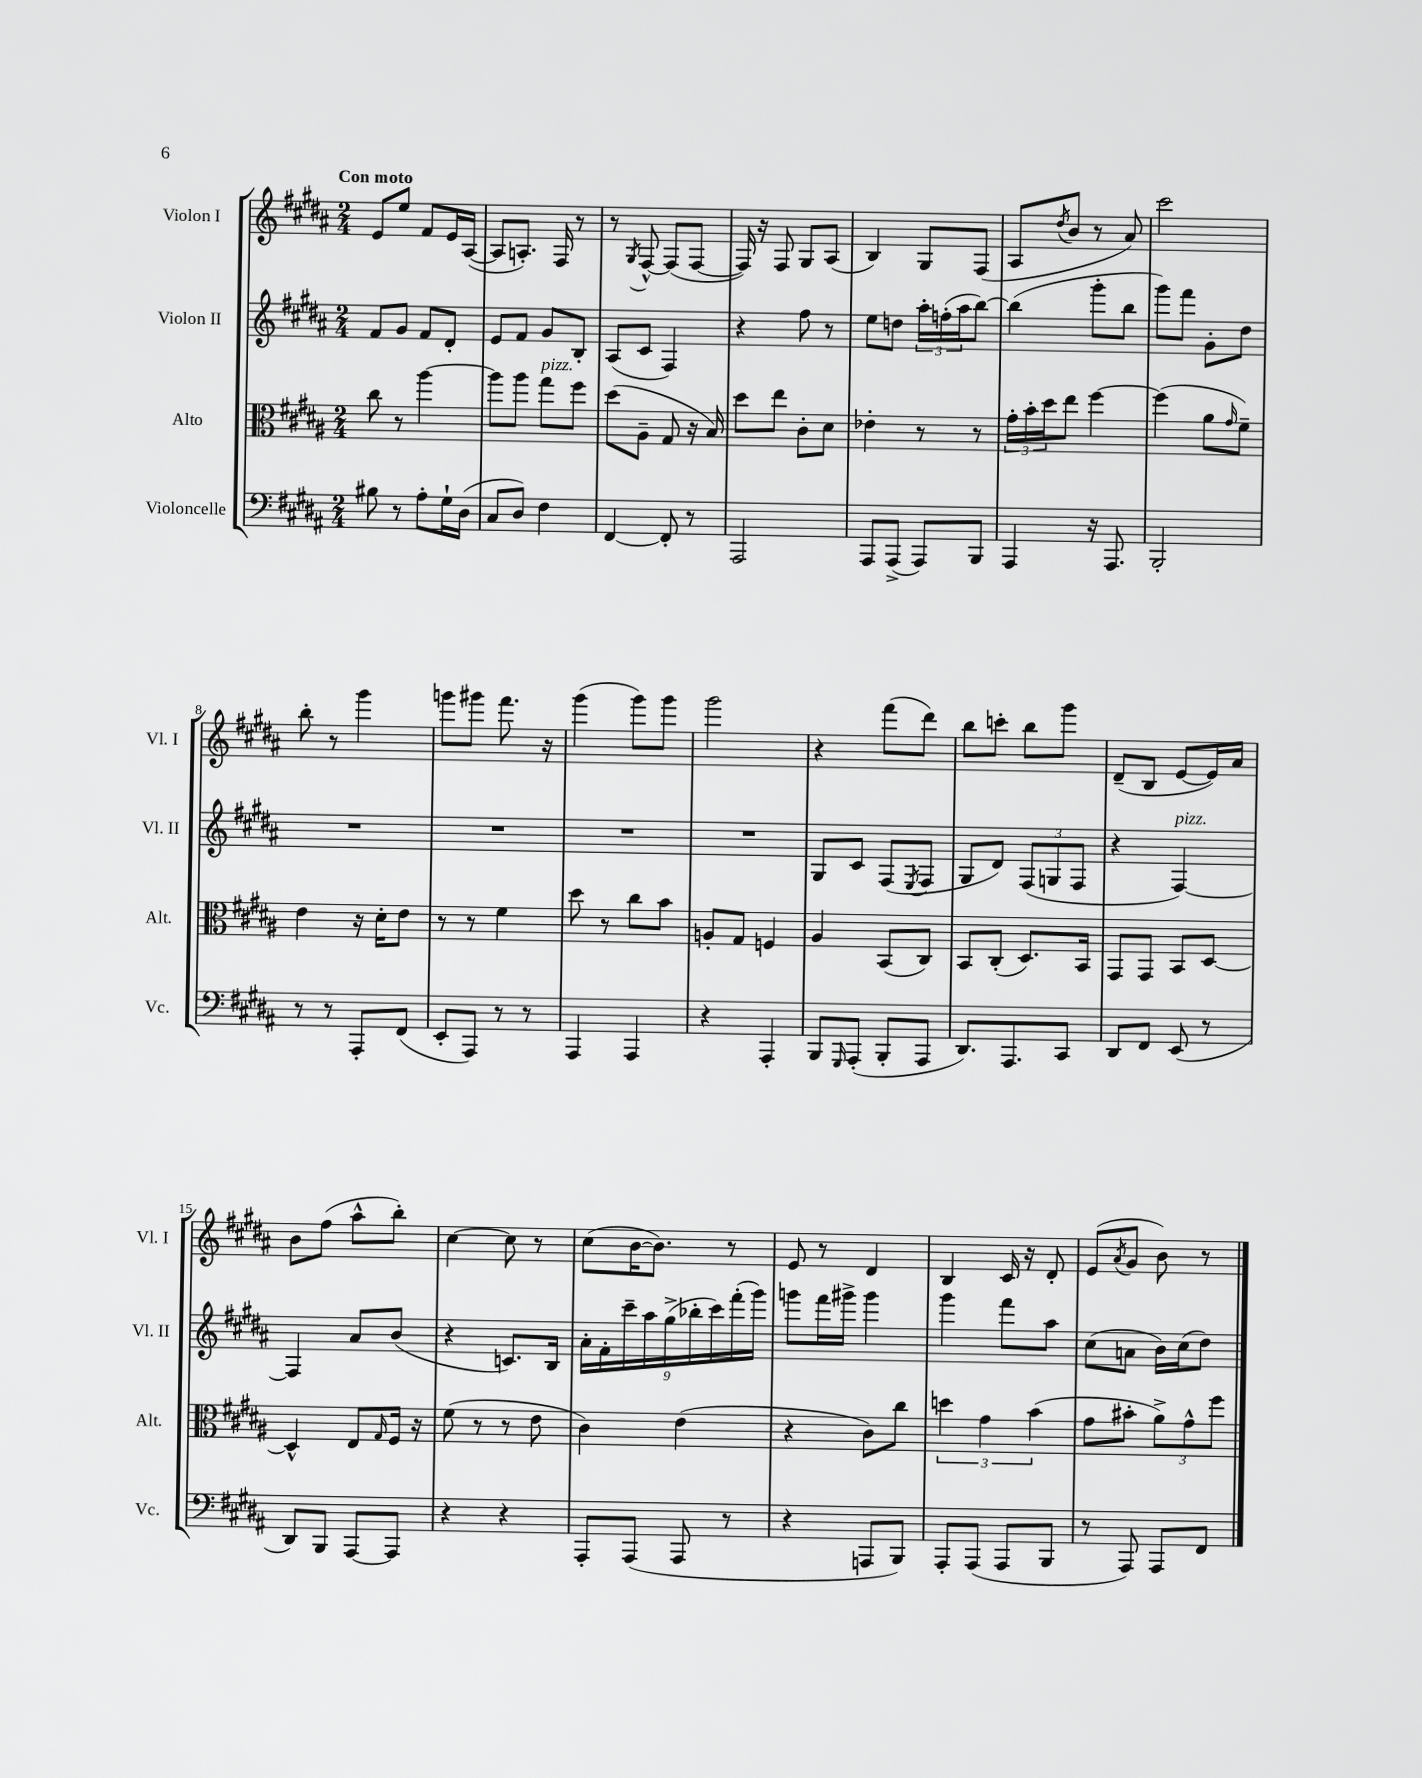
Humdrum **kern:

**kern	**kern	**kern	**kern
*staff4	*staff3	*staff2	*staff1
*clefF4	*clefC3	*clefG2	*clefG2
*k[f#c#g#d#a#]	*k[f#c#g#d#a#]	*k[f#c#g#d#a#]	*k[f#c#g#d#a#]
*M2/4	*M2/4	*M2/4	*M2/4
8B#	8cc#	8f#	8e
8r	8r	8g#	8ee
8A#'	[4aa#	8f#	8f#
16G#`	.	8d#'	16e
(16D#	.	.	([16A#
=	=	=	=
8C#	8aa#]	8e	8A#]
8D#)	8aa#	8f#	8.A')
4F#	8gg#	8g#	.
.	.	.	16F#
.	8ff#	8B'	8r
=	=	=	=
[4FF#	(8dd#	(8A#	8r
.	.	.	8qG#
.	8A#~	8c#	[8F#^^
8FF#']	8G#	4F#)	(8F#]
8r	16r	.	[8F#
.	16B)	.	.
=	=	=	=
2AAA#	8dd#	4r	16F#])
.	.	.	16r
.	8ee	.	8F#
.	8c#'	8ff#	8G#
.	8d#	8r	(8A#
=	=	=	=
8AAA#	4e-'	8ee	4B)
(8AAA#^	.	8dd	.
8AAA#)	8r	24aa#'	8G#
.	.	(24ff'	.
.	.	24aa#	.
8BBB	8r	[8bb)	(8F#
=	=	=	=
4AAA#	24g#'	(4bb]	8A#
.	24b'	.	.
.	24dd#	.	.
.	.	.	8qdd#
.	8ee	.	8b
16r	[4ff#	8ggg#'	8r
8.AAA#	.	.	.
.	.	8bb	8a#)
=	=	=	=
2BBB'	(4ff#]	8ggg#)	2ccc#
.	.	8fff#	.
.	8a#	8g#'	.
.	16qqg#	.	.
.	8f#~)	8dd#	.
=	=	=	=
8r	4e	2r	8bb'
8r	.	.	8r
8AAA#'	16r	.	4ggg#
.	16d#'	.	.
(8FF#	8e	.	.
=	=	=	=
8EE'	8r	2r	8ggg
8AAA#)	8r	.	8ggg#
8r	4f#	.	8.fff#
8r	.	.	.
.	.	.	16r
=	=	=	=
4AAA#	8dd#	2r	(4ggg#
.	8r	.	.
4AAA#	8cc#	.	8ggg#)
.	8b	.	8ggg#
=	=	=	=
4r	8A'	2r	2ggg#
.	8G#	.	.
4AAA#'	4F	.	.
=	=	=	=
8BBB	4A#	8G#	4r
16qqGGG#	.	.	.
(8AAA#'	.	8c#	.
8BBB'	(8BB	(8F#	(8fff#
.	.	8qE	.
8AAA#	8C#)	8F#	8ddd#)
=	=	=	=
8.DD#)	8BB	8G#	8bb
.	(8C#'	8d#)	8ccc'
8.AAA#	.	.	.
.	8.D#)	(12F#	8bb
.	.	12G	.
8CC#	.	.	8ggg#
.	.	12F#	.
.	16BB	.	.
=	=	=	=
8DD#	8GG#	4r	(8d#~
8FF#	8GG#	.	8B
(8EE	8BB	[4F#)	[8e
8r	[8D#	.	16e])
.	.	.	16a#
=	=	=	=
8DD#)	4D#^^]	4F#]	8b
8BBB	.	.	(8ff#
[8AAA#	8E	8a#	8aa#^^
.	16qqG#	.	.
8AAA#]	16F#	(8b	8bb')
.	16r	.	.
=	=	=	=
4r	(8f#	4r	[4cc#
.	8r	.	.
4r	8r	8.c)	8cc#]
.	8e	.	8r
.	.	16B	.
=	=	=	=
8AAA#'	4c#)	18a#'	(8cc#
.	.	18f#'	.
.	.	18ccc#~	.
(8AAA#	.	.	[16b
.	.	18aa#	.
.	.	.	8.b])
.	.	(18gg#^	.
8AAA#	(4e	.	.
.	.	18bb-'	.
.	.	18ccc#)	.
8r	.	.	8r
.	.	(18fff#'	.
.	.	18ggg#)	.
=	=	=	=
4r	4r	8ggg	8e
.	.	16fff#	8r
.	.	16ggg#^	.
8AAA	8c#)	4ggg#	4d#
8BBB)	8cc#	.	.
=	=	=	=
8AAA#'	6dd	4ggg#	4B
(8AAA#	.	.	.
.	6g#	.	.
8AAA#	.	8fff#	16c#
.	.	.	16r
.	(6b	.	.
8BBB	.	8aa#	8d#'
=	=	=	=
8r	8g#	(8cc#	(8e
.	.	.	8qa#
8AAA#)	8b#'	8a	8g#
8AAA#	12a#^)	16b)	8b)
.	.	(16cc#	.
.	12g#^^	.	.
8FF#	.	8dd#)	8r
.	12ff#	.	.
==	==	==	==
*-	*-	*-	*-
